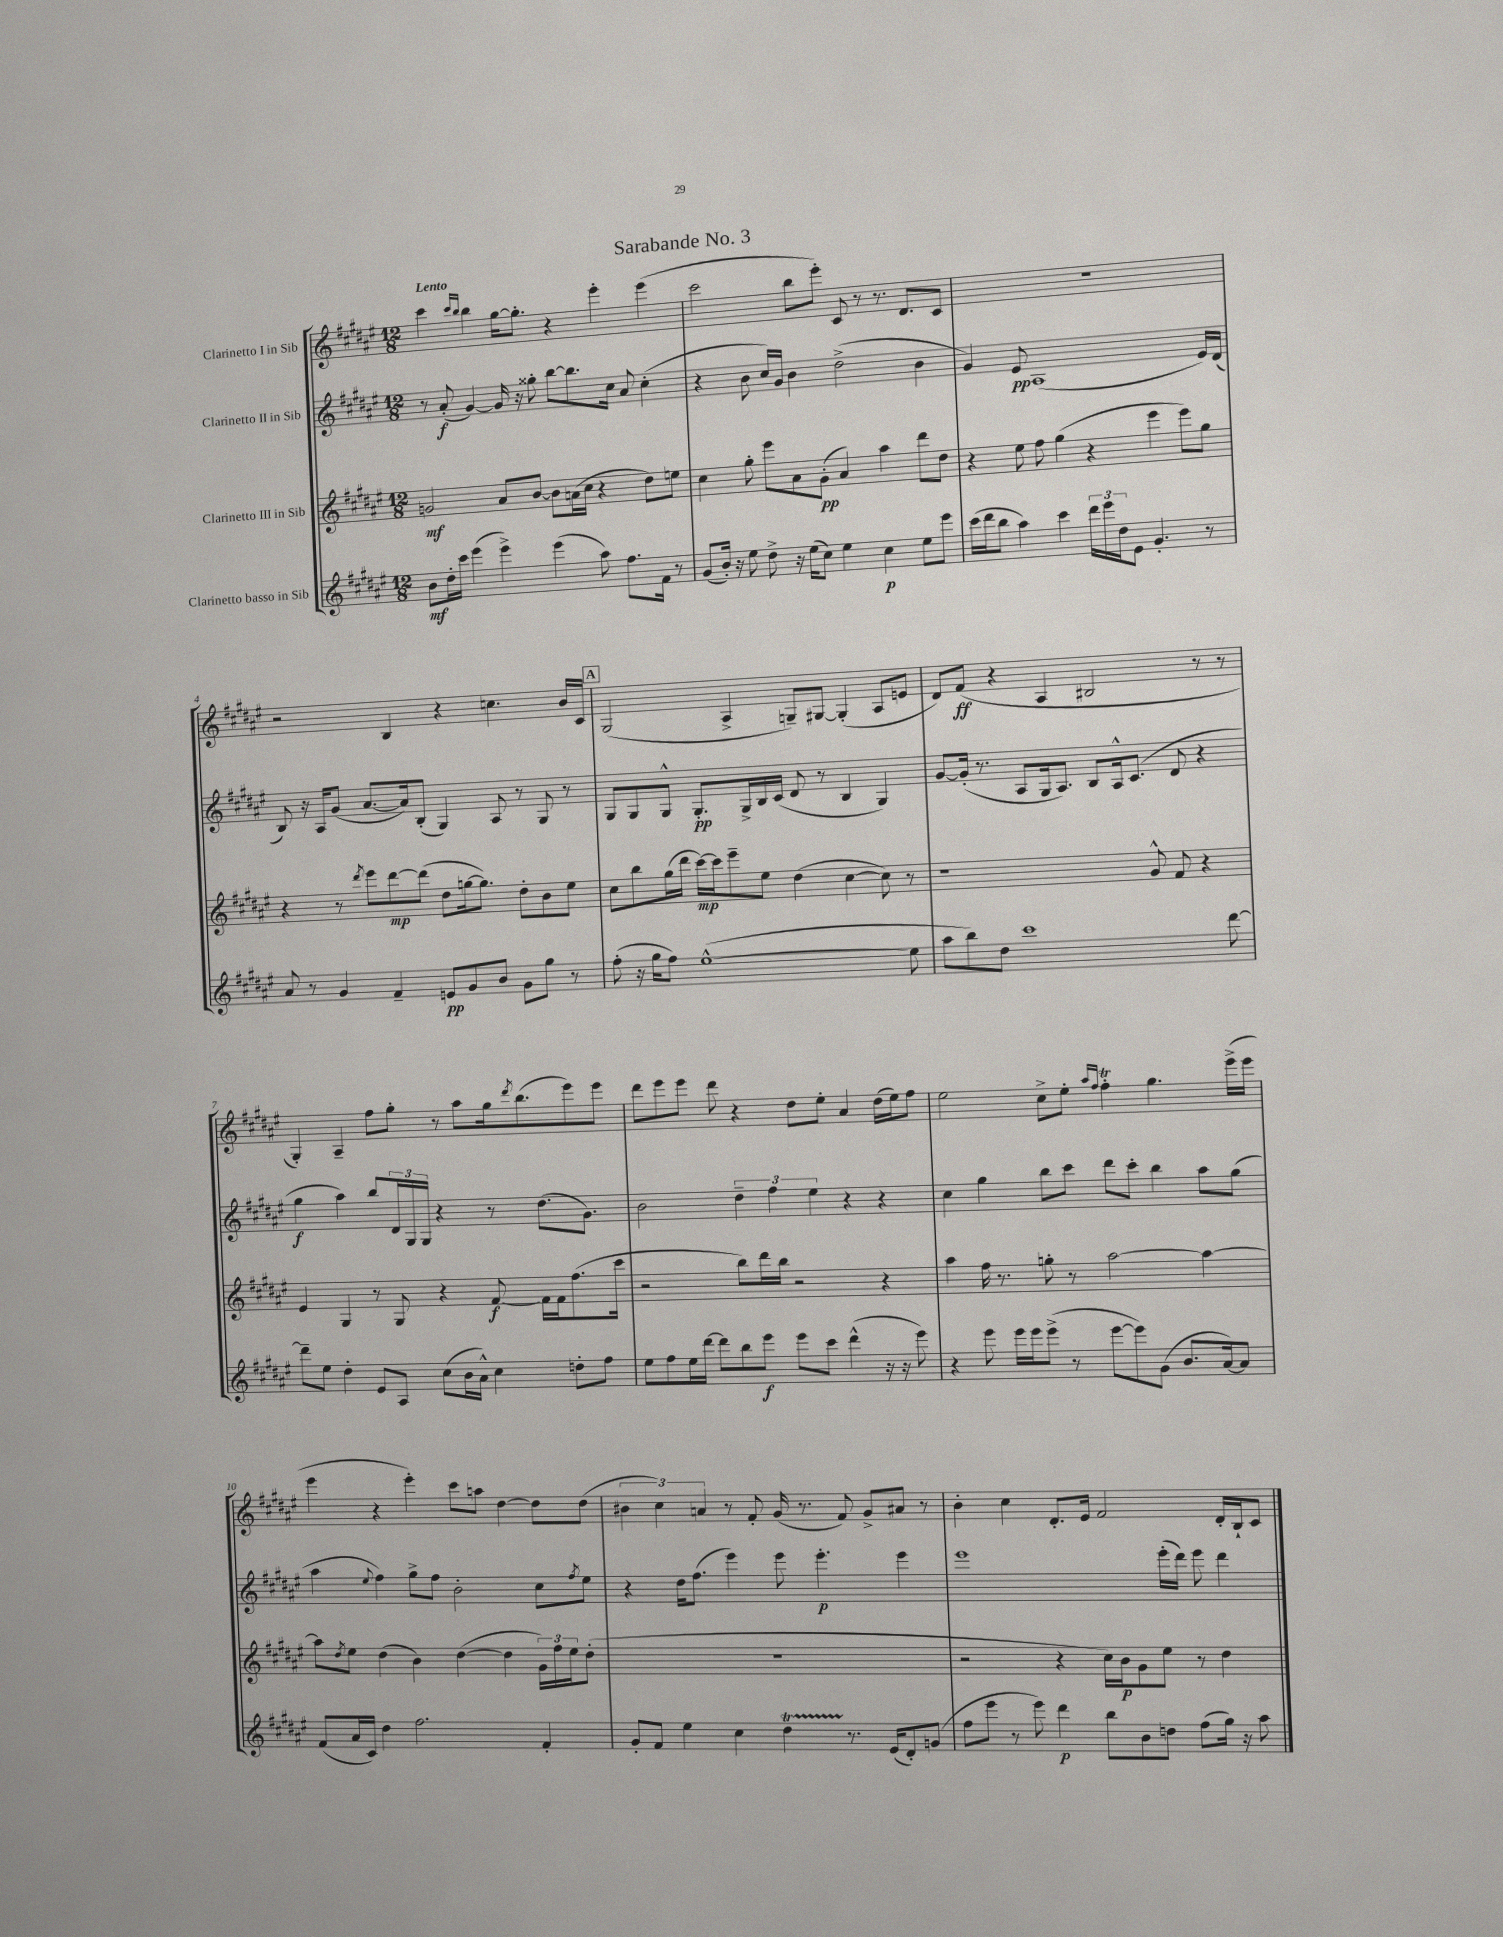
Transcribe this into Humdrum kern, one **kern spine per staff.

**kern	**dynam	**kern	**dynam	**kern	**dynam	**kern	**dynam
*part4	*part4	*part3	*part3	*part2	*part2	*part1	*part1
*staff4	*staff4	*staff3	*staff3	*staff2	*staff2	*staff1	*staff1
*I"Clarinetto basso in Sib	*	*I"Clarinetto III in Sib	*	*I"Clarinetto II in Sib	*	*I"Clarinetto I in Sib	*
*clefG2	*	*clefG2	*	*clefG2	*	*clefG2	*
*k[f#c#g#d#a#e#]	*	*k[f#c#g#d#a#e#]	*	*k[f#c#g#d#a#e#]	*	*k[f#c#g#d#a#e#]	*
*M12/8	*	*M12/8	*	*M12/8	*	*M12/8	*
=1	=1	=1	=1	=1	=1	=1	=1
!	!	!	!	!	!	!LO:TX:a:B:t=Lento	!
8b\L	mf	2gn/	mf	8r	.	4ccc#\	.
16dd#'\L	.	.	.	(8a#'/	f	.	.
16ccc#\JJ	.	.	.	.	.	.	.
.	.	.	.	.	.	16qqccc#/LL	.
.	.	.	.	.	.	16qqbb/JJ	.
(4eee#\	.	.	.	[4g#/)	.	4bb\	.
4eee#^\)	.	8a#/L	.	16g#/]	.	[16gg#\KL	.
.	.	.	.	16r	.	8.gg#'\J]	.
.	.	[8b/J	.	8gg##X'\	.	.	.
(4eee#\	.	8b\L]	.	[8bb\L	.	4r	.
.	.	(16an\L	.	8.bb\]	.	.	.
.	.	16cc#\JJ	.	.	.	.	.
8aa#\)	.	4r	.	.	.	4eee#'\	.
.	.	.	.	16cc#\Jk	.	.	.
8.ff#\L	.	.	.	8a#/	.	.	.
.	.	8dd#\L)	.	(4cc#'\	.	(4eee#\	.
16f#\Jk	.	.	.	.	.	.	.
8r	.	8een\J	.	.	.	.	.
=2	=2	=2	=2	=2	=2	=2	=2
(8g#/L	.	4cc#\	.	4r	.	2ccc#\	.
16b'/Jk)	.	.	.	.	.	.	.
16r	.	.	.	.	.	.	.
8ee#\	.	8gg#'\	.	8b\	.	.	.
8dd#^\	.	8eee#\L	.	16cc#/LL)	.	.	.
.	.	.	.	16g#/JJ	.	.	.
16r	.	8a#\	.	4b\	.	8bb\L	.
(16ee#\KL	.	.	.	.	.	.	.
8cc#\J)	.	(8g#'\J	pp	.	.	8eee#'\J)	.
4ee#\	.	4a#/)	.	(2dd#^\	.	8c#/	.
.	.	.	.	.	.	8r	.
4cc#\	p	4aa#\	.	.	.	8.r	.
.	.	.	.	.	.	8.d#/L	.
8ee#\L	.	8ddd#\L	.	4b\	.	.	.
8eee#\J	.	8dd#\J	.	.	.	8c#/J	.
=3	=3	=3	=3	=3	=3	=3	=3
(16ccc#\LL	.	4r	.	4g#/)	.	1.r	.
16ddd#\J	.	.	.	.	.	.	.
8bb\J	.	.	.	.	.	.	.
4aa#\)	.	8ee#\	.	8e#/	pp	.	.
.	.	8ff#\	.	(1A#	.	.	.
4ccc#\	.	(4gg#\	.	.	.	.	.
24ddd#\LL	.	4r	.	.	.	.	.
24eee#\	.	.	.	.	.	.	.
24dd#\J	.	.	.	.	.	.	.
8e#\J	.	.	.	.	.	.	.
4.g#'/	.	4eee#\	.	.	.	.	.
.	.	8eee#\L)	.	.	.	.	.
8r	.	8gg#\J	.	16e#/LL)	.	.	.
.	.	.	.	(16d#/JJ	.	.	.
!!LO:LB:g=z
=4	=4	=4	=4	=4	=4	=4	=4
8a#/	.	4r	.	8B/)	.	2r	.
8r	.	.	.	16r	.	.	.
.	.	.	.	16A#/KL	.	.	.
4g#/	.	8r	.	(8g#/J	.	.	.
.	.	8qddd#/	.	.	.	.	.
.	.	8eee#\L	.	[8.a#/L	.	.	.
4f#~/	.	[8ddd#\	mp	.	.	4B/	.
.	.	.	.	16a#/k])	.	.	.
.	.	(8ddd#\J]	.	(8B'/J	.	.	.
8en/L	pp	8dd#\L	.	4G#/)	.	4r	.
8g#/	.	[16ggn\k	.	.	.	.	.
.	.	8.gg\J])	.	.	.	.	.
8b/J	.	.	.	8A#/	.	4.ccn\	.
8g#\L	.	8dd#'\L	.	8r	.	.	.
8gg#\J	.	8b\	.	8G#/	.	.	.
8r	.	8ee#\J	.	8r	.	16b/LL	.
.	.	.	.	.	.	16c#/JJ	.
!!LO:REH:place=s1:t=A
=5	=5	=5	=5	=5	=5	=5	=5
(8ff#'\	.	8cc#\L	.	8G#/L	.	(2G#/	.
16r	.	8bb\	.	8G#/	.	.	.
16gg#\KL	.	.	.	.	.	.	.
8ff#\J)	.	(16gg#\L	.	8G#^^/J	.	.	.
.	.	16ddd#\JJ	.	.	.	.	.
([1ee#^^	.	[16ccc#\LL)	mp	8.G#'/L	pp	.	.
.	.	16ccc#\J]	.	.	.	.	.
.	.	8eee#~\	.	.	.	4A#^/	.
.	.	.	.	16G#^/L	.	.	.
.	.	8ee#\J	.	16B/	.	.	.
.	.	.	.	(16c#/JJ	.	.	.
.	.	(4dd#\	.	8d#/	.	8Gn~/L)	.
.	.	.	.	8r	.	[8G#X/J	.
.	.	[4cc#\	.	4B/	.	(4G#'/]	.
.	.	8cc#\])	.	4G#/)	.	8A#/L	.
8ee#\]	.	8r	.	.	.	8en/J	.
=6	=6	=6	=6	=6	=6	=6	=6
8aa#\L	.	1r	.	[8g#/L	.	8d#/L)	.
8bb\)	.	.	.	(16g#'/Jk]	.	(8f#/J	ff
.	.	.	.	8.r	.	.	.
8dd#\J	.	.	.	.	.	4r	.
1ccc#	.	.	.	8A#/L	.	.	.
.	.	.	.	16G#/k	.	4A#/	.
.	.	.	.	8.A#/J)	.	.	.
.	.	.	.	8B/L	.	2B#X/	.
.	.	.	.	16A#^^/k	.	.	.
.	.	.	.	(8.c#/J	.	.	.
.	.	8g#^^/	.	.	.	.	.
.	.	8f#/	.	8d#/	.	.	.
.	.	4r	.	4r	.	8r	.
[8ddd#\	.	.	.	.	.	8r	.
!!LO:LB:g=z
=7	=7	=7	=7	=7	=7	=7	=7
8ddd#~\L]	.	4e#/	.	4gg#\	f	4G#'/)	.
8ee#\J	.	.	.	.	.	.	.
4dd#'\	.	4G#/	.	4aa#\)	.	4A#~/	.
8e#/L	.	8r	.	8bb/L	.	8ff#\L	.
8A#/J	.	8G#/	.	24d#/L	.	8gg#'\J	.
.	.	.	.	24G#/	.	.	.
.	.	.	.	24G#/JJ	.	.	.
(8cc#\L	.	4r	.	4r	.	8r	.
16b\L	.	.	.	.	.	8aa#\L	.
16a#^^\JJ)	.	.	.	.	.	.	.
4cc#\	.	[8f#/	f	8r	.	16gg#\k	.
.	.	.	.	.	.	8qddd#/	.
.	.	.	.	.	.	(8.bb\	.
.	.	16f#\LL]	.	(8.dd#\L	.	.	.
.	.	16f#\J	.	.	.	.	.
8ddn'\L	.	(8.ff#\	.	.	.	8eee#\)	.
.	.	.	.	8.g#\J)	.	.	.
8ff#\J	.	.	.	.	.	8eee#\J	.
.	.	16ccc#\Jk	.	.	.	.	.
=8	=8	=8	=8	=8	=8	=8	=8
8ee#\L	.	2r	.	2b\	.	8ddd#\L	.
8ff#\	.	.	.	.	.	8eee#\	.
16ee#\L	.	.	.	.	.	8eee#\J	.
[16ddd#\JJ	.	.	.	.	.	.	.
8ddd#\L]	.	.	.	.	.	8ddd#\	.
8bb\	.	8bb\L)	.	6dd#~\	.	4r	.
8eee#\J	f	16ddd#\L	.	.	.	.	.
.	.	.	.	6ff#\	.	.	.
.	.	16bb\JJ	.	.	.	.	.
8eee#\L	.	2r	.	.	.	8dd#\L	.
.	.	.	.	6ee#\	.	.	.
8ccc#\J	.	.	.	.	.	8ee#'\J	.
(4ddd#^^\	.	.	.	4r	.	4a#/	.
16r	.	4r	.	4r	.	(16dd#\LL	.
16r	.	.	.	.	.	16ee#\J)	.
8eee#\)	.	.	.	.	.	8ff#\J	.
=9	=9	=9	=9	=9	=9	=9	=9
4r	.	4aa#\	.	4cc#\	.	2ee#\	.
8eee#\	.	16ff#\	.	4gg#\	.	.	.
.	.	8.r	.	.	.	.	.
16eee#\LL	.	.	.	.	.	.	.
16eee#\J	.	.	.	.	.	.	.
(8eee#^\J	.	8ggn'\	.	8bb\L	.	8cc#^\L	.
8r	.	8r	.	8ccc#\J	.	8ee#'\J	.
.	.	.	.	.	.	16qqaa#/LL	.
.	.	.	.	.	.	16qqff#/JJ	.
[8eee#\L	.	[2aa#\	.	8ddd#\L	.	4ff#T'\	.
8eee#\])	.	.	.	8ccc#'\J	.	.	.
(8g#\J	.	.	.	4bb\	.	4.gg#\	.
8.b/L	.	.	.	.	.	.	.
.	.	4aa#\_	.	8aa#\L	.	.	.
[16a#/k)	.	.	.	.	.	.	.
8a#/J]	.	.	.	(8gg#\J	.	(16eee#^\LL	.
.	.	.	.	.	.	16eee#\JJ	.
!!LO:LB:g=z
=10	=10	=10	=10	=10	=10	=10	=10
(8f#/L	.	8aa#\L]	.	4aa#\	.	4eee#\	.
.	.	8qdd#/	.	.	.	.	.
16a#/L	.	8ee#\J	.	.	.	.	.
16c#/JJ)	.	.	.	.	.	.	.
.	.	.	.	8qqee#/	.	.	.
4dd#\	.	(4dd#\	.	4ff#\)	.	4r	.
2.ff#\	.	4b\)	.	8gg#^\L	.	4eee#'\)	.
.	.	.	.	8ff#\J	.	.	.
.	.	([4dd#\	.	2b'\	.	8ccc#\L	.
.	.	.	.	.	.	8aan\J	.
.	.	4dd#\]	.	.	.	[4dd#\	.
4f#'/	.	24g#\LL)	.	8cc#\L	.	8dd#\L]	.
.	.	24ff#\	.	.	.	.	.
.	.	24ee#\J	.	.	.	.	.
.	.	.	.	8qff#/	.	.	.
.	.	(8dd#'\J	.	8ee#\J	.	(8dd#\J	.
=11	=11	=11	=11	=11	=11	=11	=11
8g#'/L	.	1.r	.	4r	.	6b#X\	.
8f#/J	.	.	.	.	.	.	.
.	.	.	.	.	.	6cc#\)	.
4ee#\	.	.	.	16dd#\KL	.	.	.
.	.	.	.	(8.ff#\J	.	.	.
.	.	.	.	.	.	6an/	.
4cc#\	.	.	.	4eee#\)	.	8r	.
.	.	.	.	.	.	8f#'/	.
4dd#T\	.	.	.	8eee#\	.	(16g#/	.
.	.	.	.	.	.	8.r	.
.	.	.	.	4.eee#'\	p	.	.
8.r	.	.	.	.	.	8f#/)	.
.	.	.	.	.	.	8g#^/L	.
(16e#/KL	.	.	.	.	.	.	.
8d#'/)	.	.	.	4eee#\	.	8a#X/J	.
(8gn/J	.	.	.	.	.	8r	.
=12	=12	=12	=12	=12	=12	=12	=12
8ff#\L	.	2r	.	1eee#	.	4b'\	.
8eee#\J	.	.	.	.	.	.	.
8r	.	.	.	.	.	4cc#\	.
8eee#\)	.	.	.	.	.	.	.
4ddd#\	p	4r	.	.	.	8.d#'/L	.
.	.	.	.	.	.	16e#/Jk	.
8bb\L	.	16cc#\LL)	.	.	.	2f#/	.
.	.	16b\J	p	.	.	.	.
8b\	.	8g#\	.	.	.	.	.
8ddn\J	.	8ee#\J	.	(16eee#'\LL	.	.	.
.	.	.	.	16ddd#\JJ)	.	.	.
(8ff#\L	.	8r	.	8eee#\	.	.	.
16gg#\Jk)	.	4dd#\	.	4ddd#\	.	16d#'/LL	.
16r	.	.	.	.	.	16B`/J	.
8aa#\	.	.	.	.	.	8c#/J	.
==	==	==	==	==	==	==	==
*-	*-	*-	*-	*-	*-	*-	*-
